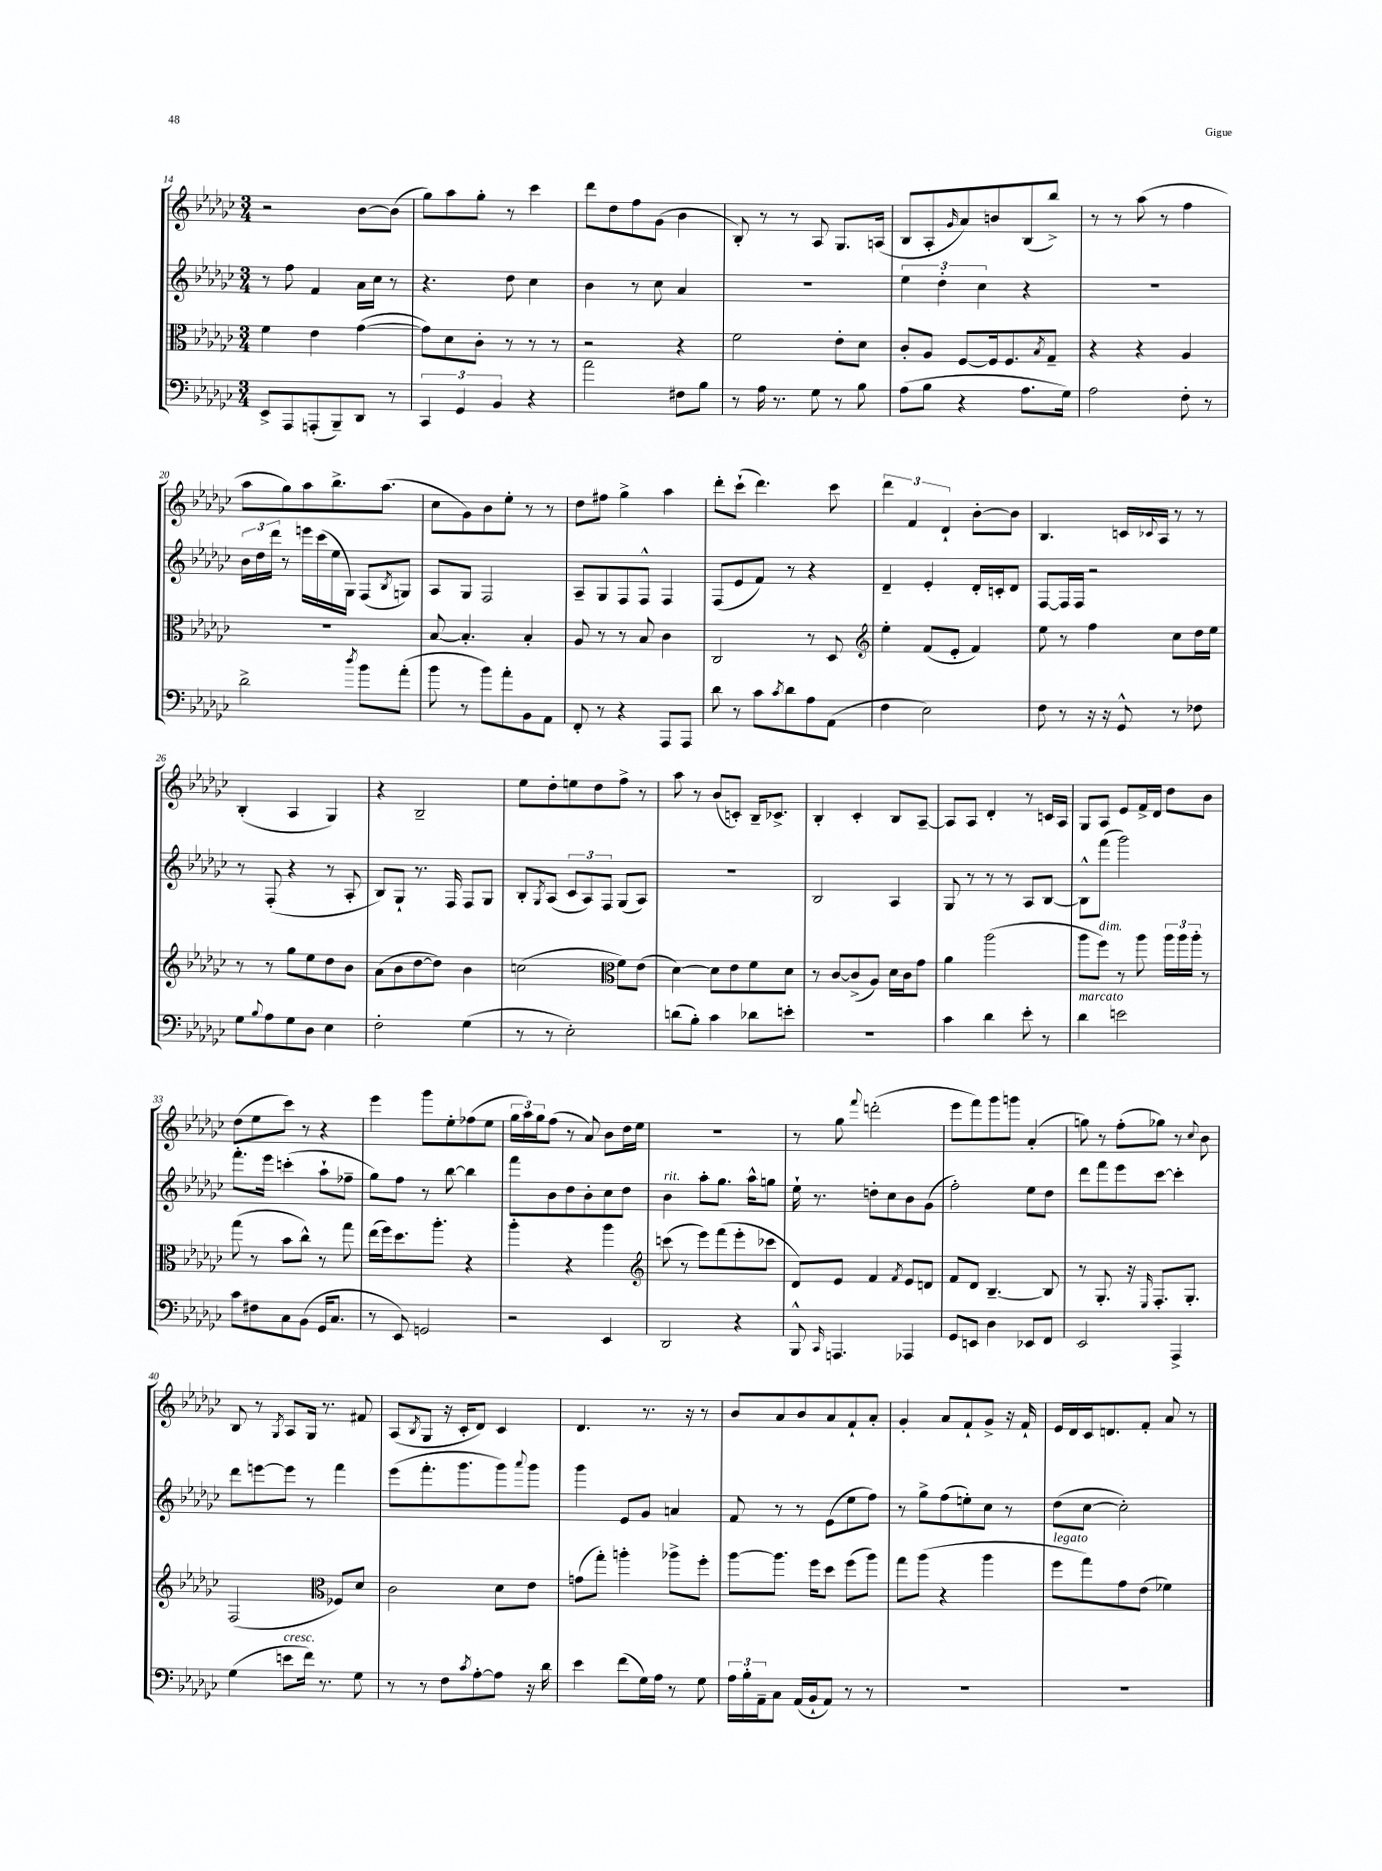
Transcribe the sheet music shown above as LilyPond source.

<<
\new StaffGroup <<
\new Staff = "s0" {
    \clef treble \key ges \major \numericTimeSignature \time 3/4
    r2 bes'8~ bes'8( |
    ges''8) aes''8 ges''8-. r8 ces'''4 |
    des'''8 des''8 f''8 ges'8( bes'4 |
    bes8-.) r8 r8 aes8 ges8. a16( |
    bes8 aes8-. \grace { ges'16 } aes'8) b'8 bes8( bes''8->) |
    r8 r8 aes''8( r8 f''4 |
    aes''8 ges''8) aes''8 bes''8.-> aes''8.( |
    ces''8 ges'8) bes'8 ees''8-. r8 r8 |
    des''8 fis''8 ges''4-> aes''4 |
    des'''8-. ces'''8-!( des'''4.) ces'''8 |
    \tuplet 3/2 { des'''4 f'4 des'4-! } bes'8~-. bes'8 |
    bes4. c'16 \appoggiatura { ces'8 } aes16 r8 r8 |
    bes4-.( aes4 ges4) |
    r4 bes2-- |
    ees''8 des''8-. e''8 des''8 f''8-> r8 |
    aes''8 r8 bes'8( c'8-.) bes16-- ces'8.-> |
    bes4-. ces'4-. bes8 aes8~-- |
    aes8 aes8 des'4-. r8 c'16 aes16 |
    ges8 aes8 ees'8 f'16-> des'16 des''8 bes'8 |
    des''8( ees''8 ces'''8) r8 r4 |
    ees'''4 ges'''8 ees''8-. fes''8( ees''8 |
    \tuplet 3/2 { ges''16 aes''16) ges''16 } f''8( r8 aes'8) bes'8 des''16 ees''16 |
    R2. |
    r8 ges''8 \appoggiatura { f'''8 } d'''2-.( |
    ees'''8 f'''8) ges'''8 g'''8 aes'4-.( |
    g''8) r8 f''8-.( ges''8) r8 \appoggiatura { ces''8 } bes'8 |
    bes8 r8 \acciaccatura { ges8 } aes8 ges16 r8. fis'8 |
    aes8( \acciaccatura { bes8 } ges8 r16 ces'16-. des'8) ces'4 |
    des'4. r8. r16 r8 |
    bes'8 aes'8 bes'8 aes'8 f'8-! aes'8-. |
    ges'4-. aes'8 f'8-! ges'8-> r16 f'16-! |
    ees'16 des'16 ces'16 d'8. f'8-. aes'8 r8 \bar "|." |
}
\new Staff = "s1" {
    \clef treble \key ges \major \numericTimeSignature \time 3/4
    r8 f''8 f'4 aes'16 ces''16 r8 |
    r4. des''8 ces''4 |
    bes'4 r8 ces''8 aes'4 |
    R2. |
    \tuplet 3/2 { ees''4 des''4-. ces''4 } r4 |
    R2. |
    \tuplet 3/2 { bes'16 des''16 des'''16 } r8 e'''16 ces'''16( ees''16 ges16) f8( \acciaccatura { bes8 } g8) |
    aes8 ges8 f2 |
    aes8-- ges8 f8 f8-^ f4 |
    f8( ees'8 f'8) r8 r4 |
    des'4-- ees'4-. des'16-. c'16-. des'8 |
    f8~ f16 f16 r2 |
    r8 f8-.( r4 r8 aes8-. |
    bes8) ges8-! r8. f16 f8 ges8 |
    bes8-. \acciaccatura { ges8 } aes8( \tuplet 3/2 { ces'8 aes8) f8 } ges8( aes8) |
    R2. |
    bes2 aes4 |
    ges8 r8 r8 r8 aes8 bes8~ |
    bes8-^ f'''8( ges'''2) |
    f'''8.-. ees'''16 c'''4-.( aes''8-! fes''8-- |
    ges''8) f''8 r8 bes''8~ bes''4 |
    f'''8 bes'8 des''8 bes'8-. ces''8 des''8 |
    bes'4^\markup { \italic "rit." } aes''8-. ges''8. aes''16-^ g''8 |
    ees''16-! r8. d''8-. ces''8 bes'8 ges'8( |
    f''2-.) ees''8 des''8 |
    des'''8 f'''8 ees'''8 ces'''8~ ces'''4-. |
    des'''8 e'''8~ e'''8 r8 f'''4 |
    ees'''8( f'''8.-. ges'''8. ges'''8) \appoggiatura { aes'''8 } ges'''8 |
    ges'''4 ees'8 ges'8 a'4 |
    f'8 r8 r8 ees'8( ees''8 f''8) |
    r8 ges''8-> f''8( e''8-.) ces''8 r8 |
    des''8( ces''8~ ces''2-.) \bar "|." |
}
\new Staff = "s2" {
    \clef alto \key ges \major \numericTimeSignature \time 3/4
    f'4 ees'4 ges'4~( |
    ges'8) des'8 ces'8-. r8 r8 r8 |
    r2 r4 |
    f'2 ees'8-. des'8 |
    ces'8-. aes8 f8~ f16 f8. \acciaccatura { bes8 } ges8-- |
    r4 r4 aes4 |
    R2. |
    bes8~ bes4.-. bes4-. |
    aes8 r8 r8 bes8 ces'4 |
    ces2 r8 des8 |
    \clef treble ees''4-. f'8( ees'8-. f'4) |
    ees''8 r8 f''4 ces''8 des''16 ees''16 |
    r8 r8 ges''8 ees''8 des''8 bes'8 |
    aes'8( bes'8 des''8~ des''8) bes'4 |
    c''2( \clef alto f'8) ees'8( |
    des'4~) des'8 ees'8 f'8 des'8 |
    r8 ces'8~ ces'8->( aes8) des'16 ces'16 ges'8 |
    aes'4 aes''2( |
    aes''8 f''8^\markup { \italic "dim." }) r8 aes''8 \tuplet 3/2 { aes''16 aes''16 aes''16-. } r8 |
    ges''8( r8 bes'8 ces''8-^) r8 ges''8 |
    ees''16( f''16) des''8. aes''8.-. r4 |
    aes''4-. r4 aes''4 |
    \clef treble c'''8( r8 ees'''8) f'''8( ees'''8-. ces'''8 |
    des'8) ees'8 f'4 \acciaccatura { f'8 } ees'8 d'8 |
    f'8 des'8 bes4.~-- bes8 |
    r8 ges8.-. r16 \grace { ees16 } f8.-. ges8.-. |
    f2( \clef alto fes8) des'8 |
    ces'2 des'8 ees'8 |
    g'8( ges''8-.) a''4-. aes''8-> f''8-. |
    aes''8~ aes''8. f''16 des''8 f''8( aes''8) |
    ges''8 aes''8( r4 aes''4 |
    f''8^\markup { \italic "legato" } ges''8) ges'8 ees'8( fes'4) \bar "|." |
}
\new Staff = "s3" {
    \clef bass \key ges \major \numericTimeSignature \time 3/4
    ees,8-> aes,,8 a,,8-.( bes,,8--) des,8 r8 |
    \tuplet 3/2 { ces,4 ges,4 bes,4 } r4 |
    aes'2 fis8 bes8 |
    r8 aes16 r8. ges8 r8 bes8 |
    aes8( bes8 r4 aes8. ges16) |
    aes2 f8-. r8 |
    des'2-> \acciaccatura { des''8 } bes'8 aes'8-.( |
    bes'8 r8 bes'8) aes'8-. bes,8 aes,8 |
    f,8-. r8 r4 aes,,8 aes,,8 |
    des'8 r8 ces'8 \acciaccatura { ces'8 } des'8 aes8 aes,8( |
    f4 ees2) |
    f8 r8 r16 r16 ges,8-^ r8 fes8 |
    ges8 \appoggiatura { bes8 } aes8 ges8 des8 ees4 |
    f2-. ges4( |
    r8 r8 ees2-.) |
    d'8( bes8-.) ces'4 des'8 e'8-. |
    R2. |
    ces'4 des'4 ees'8-. r8 |
    des'4^\markup { \italic "marcato" } e'2 |
    ces'8 fis8 ces8 bes,8( ges,16 ces8. |
    r8 ees,8) g,2 |
    r2 ees,4 |
    des,2 r4 |
    bes,,8-^ \grace { ces,16 } a,,4. aes,,4 |
    ges,8 e,8 des4 ees,8 f,8 |
    ees,2 aes,,4-> |
    ges4( e'8^\markup { \italic "cresc." } f'16) r8. ges8 |
    r8 r8 f8 \acciaccatura { ces'8 } aes8~-. aes8 r16 des'16 |
    ees'4 f'8( ges16) aes16 r8 ges8 |
    \tuplet 3/2 { aes16 bes16-. aes,16-- } ces8 aes,16( bes,16-! aes,8) r8 r8 |
    R2. |
    R2. \bar "|." |
}
>>
>>
\layout { \context { \Score currentBarNumber = #14 } }
